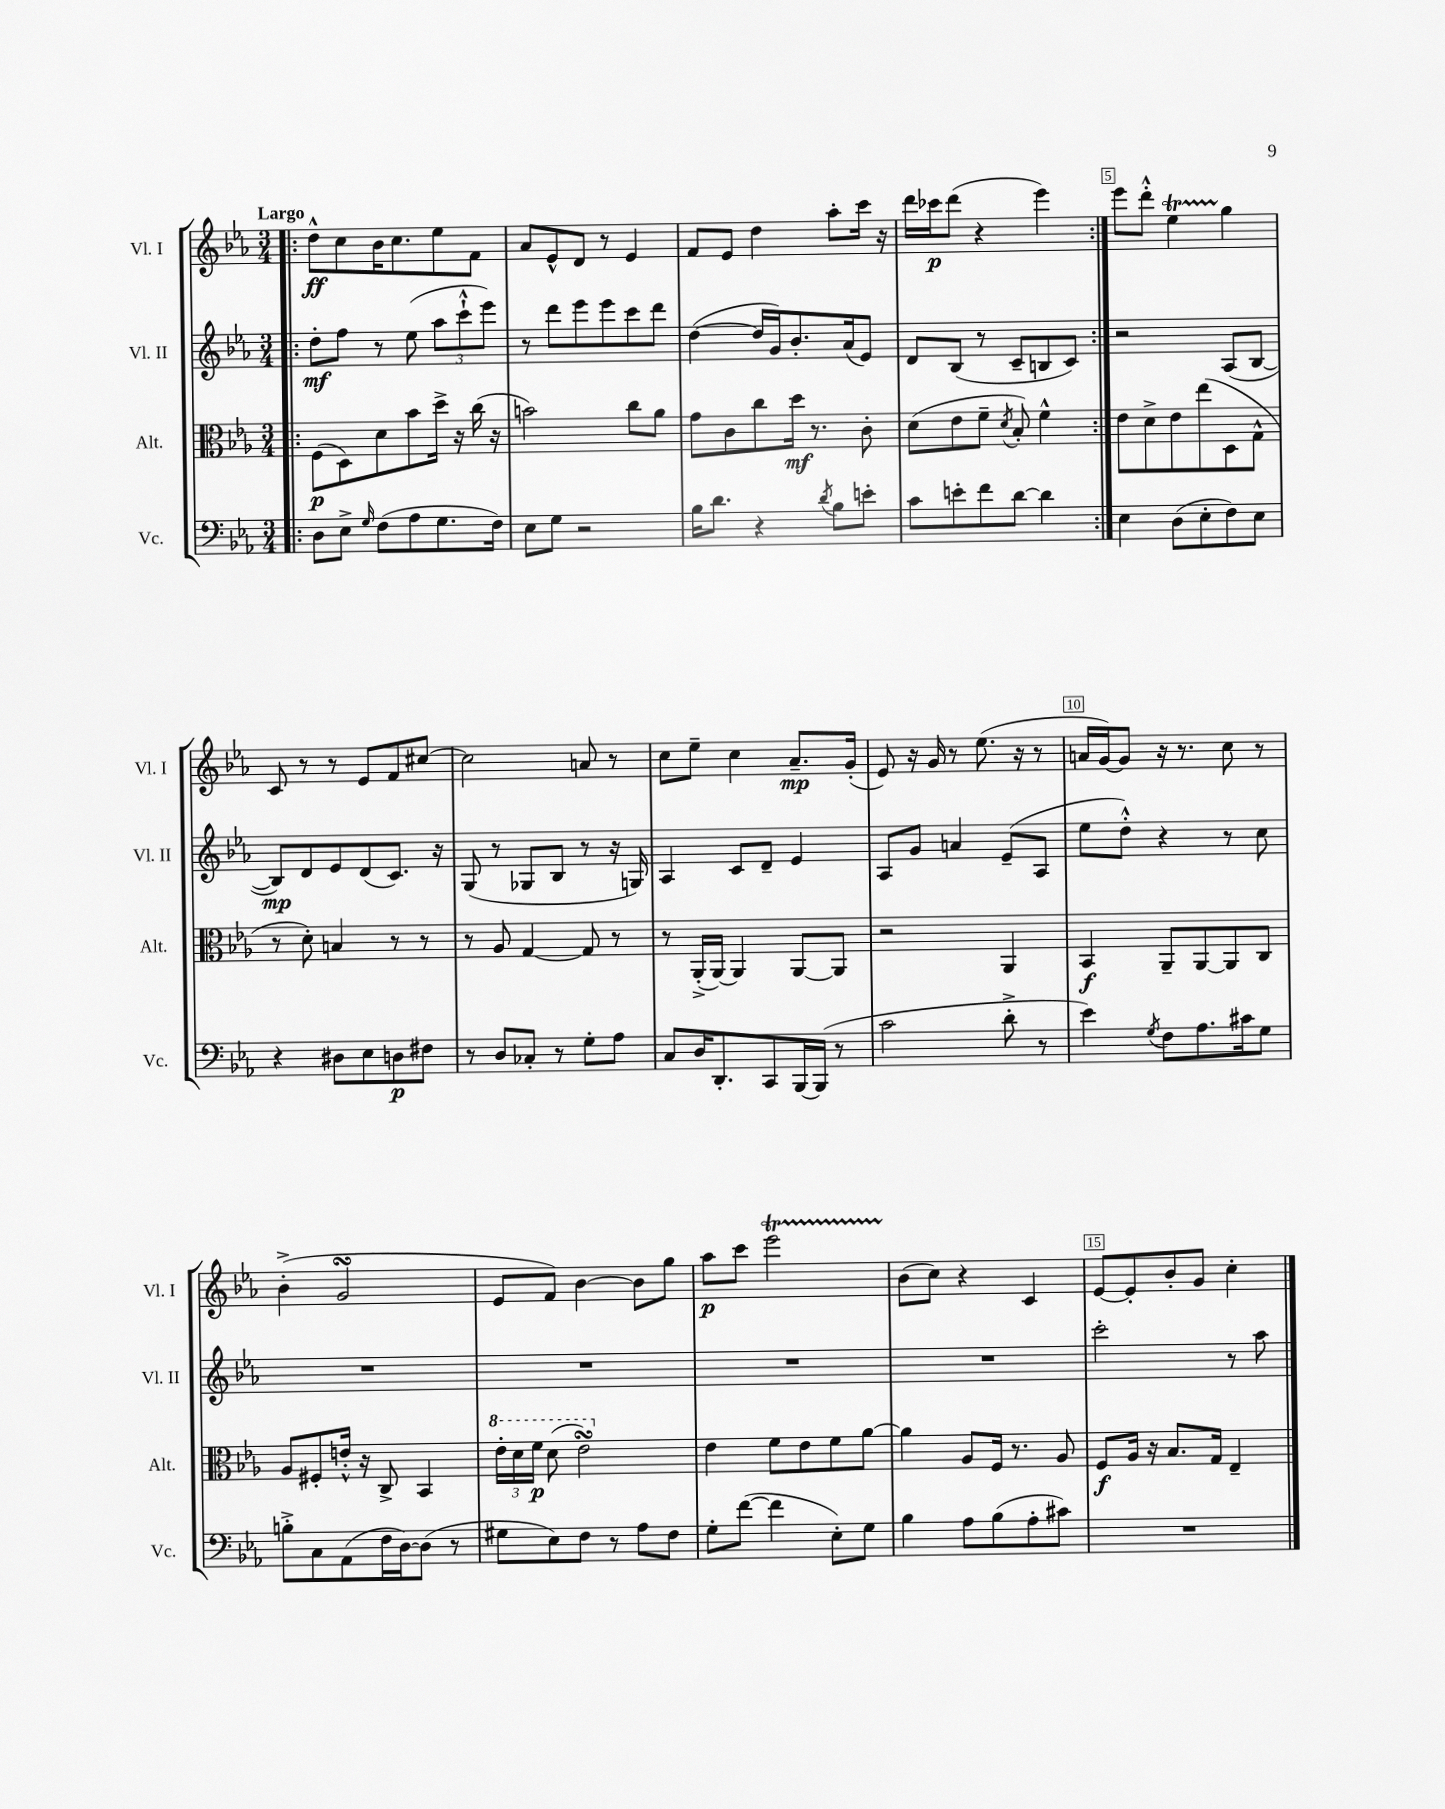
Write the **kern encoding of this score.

**kern	**dynam	**kern	**dynam	**kern	**dynam	**kern	**dynam
*part4	*part4	*part3	*part3	*part2	*part2	*part1	*part1
*staff4	*staff4	*staff3	*staff3	*staff2	*staff2	*staff1	*staff1
*I"Vc.	*	*I"Alt.	*	*I"Vl. II	*	*I"Vl. I	*
*I'Vc.	*	*I'Alt.	*	*I'Vl. II	*	*I'Vl. I	*
*clefF4	*	*clefC3	*	*clefG2	*	*clefG2	*
*k[b-e-a-]	*	*k[b-e-a-]	*	*k[b-e-a-]	*	*k[b-e-a-]	*
*M3/4	*	*M3/4	*	*M3/4	*	*M3/4	*
=1!|:	=1!|:	=1!|:	=1!|:	=1!|:	=1!|:	=1!|:	=1!|:
!	!	!	!	!	!	!LO:TX:a:B:t=Largo	!
8D\L	.	(8F\L	p	8dd'\L	mf	8dd^^\L	ff
8E-^\J	.	8D\)	.	8ff\J	.	8cc\	.
16qqG/	.	.	.	.	.	.	.
(8F\L	.	8d\	.	8r	.	16b-\K	.
.	.	.	.	.	.	8.cc\	.
8A-\	.	8b-\	.	(8ee-\	.	.	.
8.G\	.	16dd^\Jk	.	12aa-\L	.	8ee-\	.
.	.	16r	.	.	.	.	.
.	.	.	.	12ccc`^^\	.	.	.
.	.	(16cc\	.	.	.	8f\J	.
.	.	.	.	12eee-\J)	.	.	.
16F\Jk)	.	16r	.	.	.	.	.
=2	=2	=2	=2	=2	=2	=2	=2
8E-\L	.	2bn\)	.	8r	.	8a-/L	.
8G\J	.	.	.	8ddd\L	.	8e-^^/	.
2r	.	.	.	8eee-\	.	8d/J	.
.	.	.	.	8eee-\	.	8r	.
.	.	8cc\L	.	8ccc\	.	4e-/	.
.	.	8a-\J	.	8ddd\J	.	.	.
=3	=3	=3	=3	=3	=3	=3	=3
16B-\KL	.	8g\L	.	([4dd\	.	8f/L	.
8.d\J	.	.	.	.	.	.	.
.	.	8c\	.	.	.	8e-/J	.
4r	.	8cc\	.	16dd/LL]	.	4dd\	.
.	.	.	.	16g/J)	.	.	.
.	.	16dd\Jk	mf	8.b-'/	.	.	.
.	.	8.r	.	.	.	.	.
8qd/	.	.	.	.	.	.	.
8B-\L	.	.	.	.	.	8aa-'\L	.
.	.	.	.	(16a-/k	.	.	.
8en'\J	.	8c'\	.	8e-/J)	.	16ccc\Jk	.
.	.	.	.	.	.	16r	.
=4	=4	=4	=4	=4	=4	=4	=4
8c\L	.	(8d\L	.	8d/L	.	16ddd\LL	.
.	.	.	.	.	.	16ccc-X\J	p
8en'\	.	8e-\	.	(8B-/J	.	(8ddd\J	.
8f\	.	8f~\J	.	8r	.	4r	.
.	.	8qd/	.	.	.	.	.
[8d\J	.	8B-'/)	.	8c~/L	.	.	.
4d\]	.	4f^^\	.	8Bn/	.	4eee-\)	.
.	.	.	.	8c/J)	.	.	.
=5:|!	=5:|!	=5:|!	=5:|!	=5:|!	=5:|!	=5:|!	=5:|!
4E-\	.	8e-\L	.	2r	.	8eee-\L	.
.	.	8d^\	.	.	.	8ddd'^^\J	.
(8D\L	.	8e-\	.	.	.	4ee-T\	.
8E-'\	.	(8ee-\	.	.	.	.	.
8F\)	.	8D\	.	(8A-/L	.	4gg\	.
8E-\J	.	8G^^\J	.	[8B-/J	.	.	.
!!LO:LB:g=z
=6	=6	=6	=6	=6	=6	=6	=6
4r	.	8r	.	8B-/L])	mp	8c/	.
.	.	8d'\)	.	8d/	.	8r	.
8D#X\L	.	4Bn/	.	8e-/	.	8r	.
8E-\	.	.	.	(8d/	.	8e-/L	.
8Dn\	p	8r	.	8.c/J)	.	8f/	.
8F#X\J	.	8r	.	.	.	[8cc#X/J	.
.	.	.	.	16r	.	.	.
=7	=7	=7	=7	=7	=7	=7	=7
8r	.	8r	.	(8G/	.	2cc#\]	.
8D/L	.	8A-/	.	8r	.	.	.
8C-X'/J	.	[4G/	.	8G-X/L	.	.	.
8r	.	.	.	8B-/J	.	.	.
8G'\L	.	8G/]	.	8r	.	8an/	.
8A-\J	.	8r	.	16r	.	8r	.
.	.	.	.	16Gn/)	.	.	.
=8	=8	=8	=8	=8	=8	=8	=8
8C/L	.	8r	.	4A-/	.	8cc\L	.
16D/K	.	(16AA-'^/LL	.	.	.	8ee-~\J	.
8.DD'/	.	[16AA-/JJ)	.	.	.	.	.
.	.	4AA-/]	.	8c/L	.	4cc\	.
8CC/	.	.	.	8d~/J	.	.	.
[16BBB-/L	.	[8AA-/L	.	4e-/	.	8.a-~/L	mp
(16BBB-/JJ]	.	.	.	.	.	.	.
8r	.	8AA-/J]	.	.	.	.	.
.	.	.	.	.	.	(16g'/Jk	.
=9	=9	=9	=9	=9	=9	=9	=9
2c\	.	2r	.	8A-/L	.	8e-/)	.
.	.	.	.	8g/J	.	16r	.
.	.	.	.	.	.	16g/	.
.	.	.	.	4an/	.	8r	.
.	.	.	.	.	.	(8.ee-\	.
8d'^\	.	4AA-/	.	(8e-~/L	.	.	.
.	.	.	.	.	.	16r	.
8r	.	.	.	8A-/J	.	8r	.
=10	=10	=10	=10	=10	=10	=10	=10
4e-\)	.	4BB-/	f	8ee-\L	.	16an/LL	.
.	.	.	.	.	.	[16g/J)	.
.	.	.	.	8dd'^^\J)	.	8g/J]	.
8qG/	.	.	.	.	.	.	.
8F\L	.	8AA-~/L	.	4r	.	16r	.
.	.	.	.	.	.	8.r	.
8.A-\	.	[8AA-/	.	.	.	.	.
.	.	8AA-/]	.	8r	.	8cc\	.
16c#X\k	.	.	.	.	.	.	.
8G\J	.	8C/J	.	8cc\	.	8r	.
!!LO:LB:g=z
=11	=11	=11	=11	=11	=11	=11	=11
8Bn'^\L	.	8A-/L	.	2.r	.	(4b-'^\	.
8C\	.	8F#X'/	.	.	.	.	.
(8AA-\	.	16en'^^/Jk	.	.	.	2gsSsS/	.
.	.	16r	.	.	.	.	.
16F\L	.	8C^/	.	.	.	.	.
[16D\J)	.	.	.	.	.	.	.
(8D\J]	.	4BB-/	.	.	.	.	.
8r	.	.	.	.	.	.	.
=12	=12	=12	=12	=12	=12	=12	=12
*	*	*8va	*	*	*	*	*
8G#X\L	.	24ee-'\LL	.	2.r	.	8e-/L	.
.	.	24dd\	.	.	.	.	.
.	.	24ff\JJ	p	.	.	.	.
8E-\)	.	(8dd\	.	.	.	8f/J)	.
8F\J	.	2ee-sSSs\)	.	.	.	[4b-\	.
8r	.	.	.	.	.	.	.
8A-\L	.	.	.	.	.	8b-\L]	.
8F\J	.	.	.	.	.	8gg\J	.
=13	=13	=13	=13	=13	=13	=13	=13
*	*	*X8va	*	*	*	*	*
8G'\L	.	4e-\	.	2.r	.	8aa-\L	p
([8f\J	.	.	.	.	.	8ccc\J	.
4f\]	.	8f\L	.	.	.	2eee-T\	.
.	.	8e-\	.	.	.	.	.
8E-'\L)	.	8f\	.	.	.	.	.
8G\J	.	[8a-\J	.	.	.	.	.
=14	=14	=14	=14	=14	=14	=14	=14
4B-\	.	4a-\]	.	2.r	.	(8b-\L	.
.	.	.	.	.	.	8cc\J)	.
8A-\L	.	8A-/L	.	.	.	4r	.
(8B-\	.	16F/Jk	.	.	.	.	.
.	.	8.r	.	.	.	.	.
8A-'\	.	.	.	.	.	4c/	.
8c#X\J)	.	8A-/	.	.	.	.	.
=15	=15	=15	=15	=15	=15	=15	=15
2.r	.	8F/L	f	2ccc'\	.	[8e-/L	.
.	.	16A-/Jk	.	.	.	8e-'/]	.
.	.	16r	.	.	.	.	.
.	.	8.B-/L	.	.	.	8b-'/	.
.	.	.	.	.	.	8g/J	.
.	.	16G/Jk	.	.	.	.	.
.	.	4E-~/	.	8r	.	4cc'\	.
.	.	.	.	8aa-\	.	.	.
==	==	==	==	==	==	==	==
*-	*-	*-	*-	*-	*-	*-	*-
